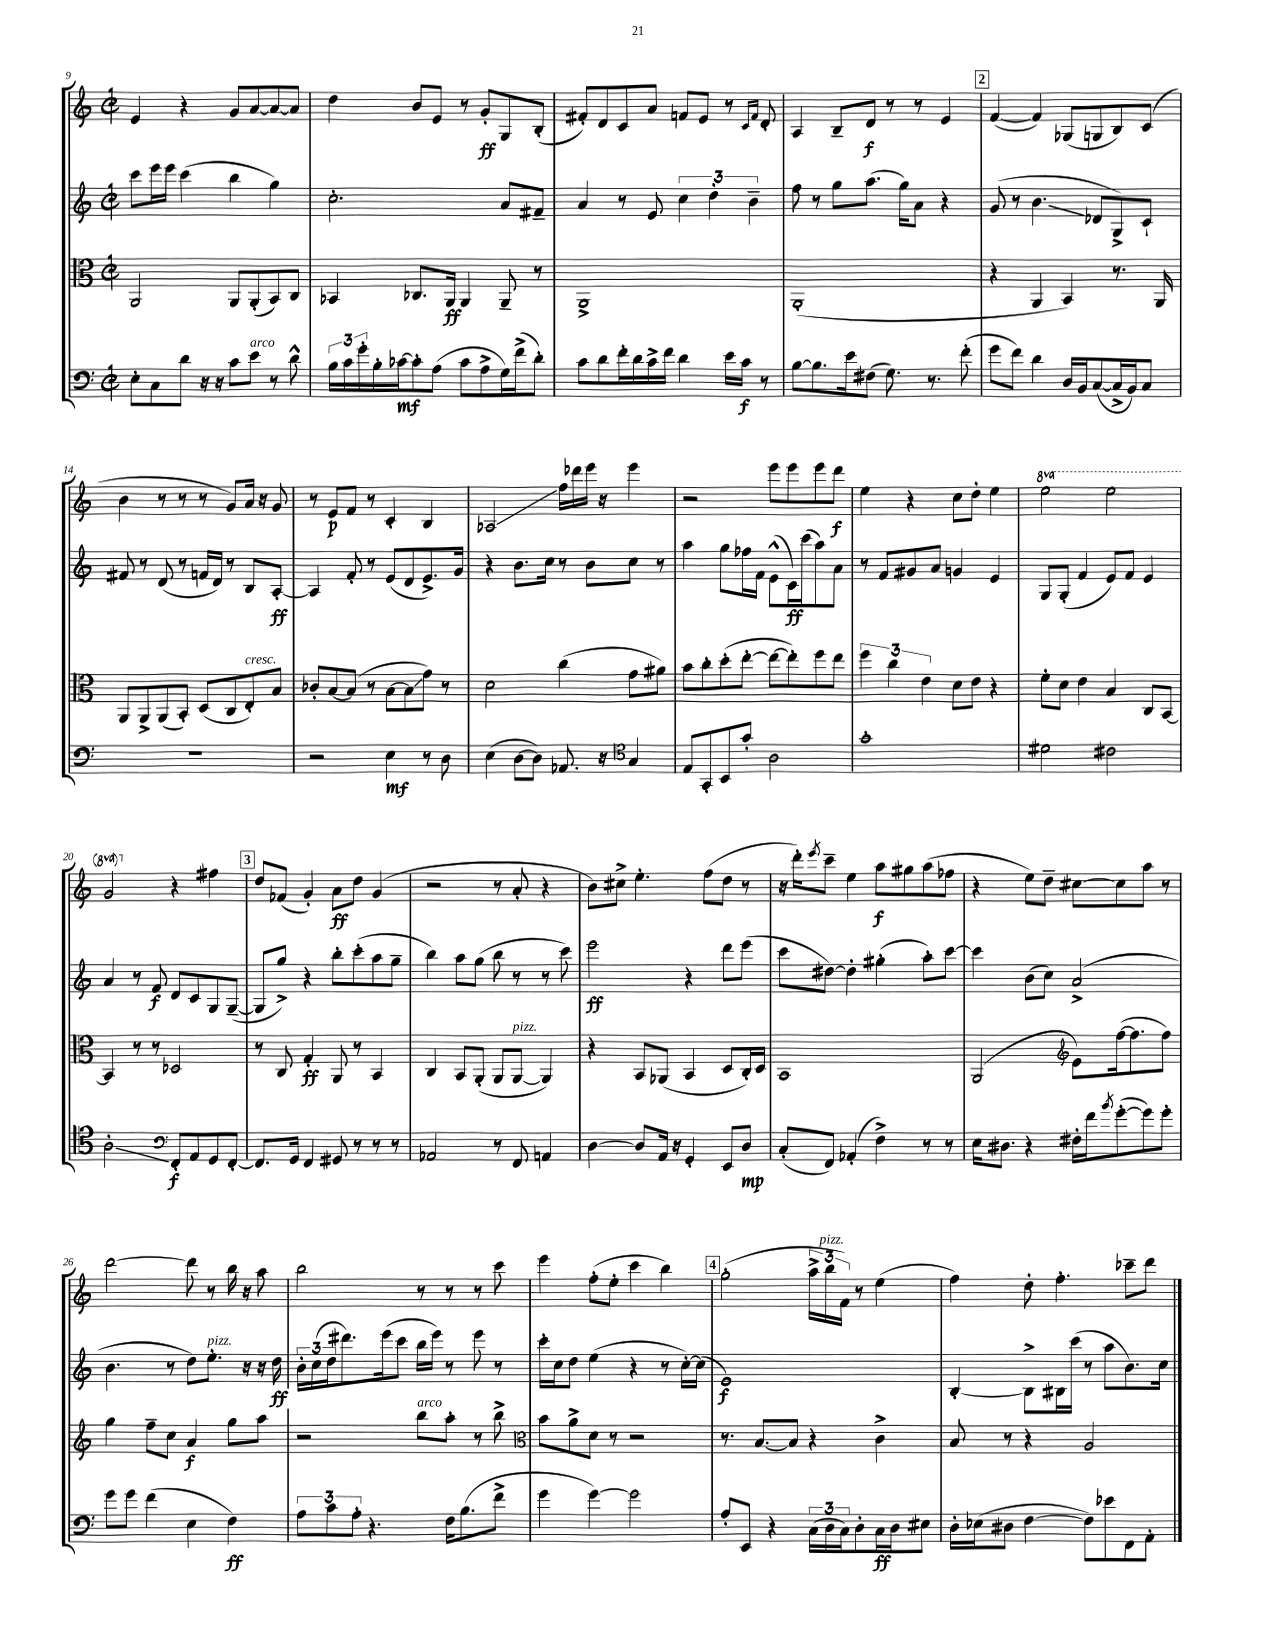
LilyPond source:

<<
\new StaffGroup <<
\new Staff = "s0" {
    \clef treble \key c \major \defaultTimeSignature \time 2/2 \set Staff.ottavationMarkups = #ottavation-simple-ordinals
    e'4 r4 g'8 a'8~ a'8~ a'8 |
    d''4 b'8 e'8 r8 g'8-.\ff g8 b8-.( |
    fis'8-.) d'8 c'8 a'8 f'8 e'8 r8 \grace { c'16 f'16 } d'8-. |
    a4 b8-- d'8\f r8 r8 e'4 |
    \mark \markup { \box "2" } f'4~( f'4) ges8( g8 b8) c'8( |
    b'4 r8 r8 r8 g'8) a'16 r16 g'8 |
    r8 e'8\p f'8 r8 c'4-. b4 |
    aes2\glissando f''16 des'''16 e'''16 r16 e'''4 |
    r2 e'''8 e'''8 e'''8 d'''8\f |
    e''4 r4 c''8 d''8-. e''4 |
    \ottava #1 e'''2 e'''2 |
    g''2 \ottava #0 r4 fis''4 |
    \mark \markup { \box "3" } d''8 fes'8( g'4-.) a'8\ff d''8 g'4( |
    r2 r8 a'8-. r4 |
    b'8) cis''8-> e''4.-. f''8( d''8 r8 |
    r16 d'''16-.) \acciaccatura { e'''8 } c'''8-- e''4 a''8\f gis''8 a''8( fes''8 |
    r4 e''8) d''8-- cis''8~ cis''8 a''8 r8 |
    d'''2~ d'''8 r8 b''16 r16 a''8 |
    b''2 r8 r8 r8 c'''8 |
    e'''4 f''8-.( e''8-. c'''4 b''4) |
    \mark \markup { \box "4" } g''2-.( \tuplet 3/2 { a''16-> b''16^\markup { \italic "pizz." } f'16) } r8 e''4( |
    f''4) d''8-. f''4.-. ces'''8-- d'''8 \bar "|." |
}
\new Staff = "s1" {
    \clef treble \key c \major \defaultTimeSignature \time 2/2
    c'''8 e'''16 e'''16 c'''4( b''4 g''4) |
    c''2.-. a'8 fis'8-- |
    a'4 r8 e'8 \tuplet 3/2 { c''4 d''4-. b'4-- } |
    f''8 r8 g''8 a''8.( g''16) a'8 r4 |
    \mark \markup { \box "2" } g'8( r8 b'4.\glissando des'8 g8->) c'8-! |
    fis'8 r8 d'8( r8 f'16 d'16) r8 b8 a8~-.\ff |
    a4 f'8-. r8 e'8( d'8 e'8.->) g'16 |
    r4 b'8. c''16 r8 b'8 c''8 r8 |
    a''4 g''8 fes''16 f'16 e'8-^( c'16\ff) c'''16( a''8) a'8 |
    r8 f'8 gis'8 a'8 g'4 e'4 |
    g8 g8-.( f'4 e'8) f'8 e'4 |
    a'4 r8 f'8\f d'8 c'8 g8 g8~--( |
    \mark \markup { \box "3" } g8 g''8->) r4 b''8-. c'''8-.( a''8 g''8-- |
    b''4) a''8 g''8( b''8 r8 r8 c'''8) |
    e'''2\ff r4 d'''8 e'''8( |
    c'''8 dis''8~) dis''4-. gis''4-.( a''8-.) c'''8~ |
    c'''4 b'8( c''8) a'2->( |
    b'4. r8 d''8) e''8.-.^\markup { \italic "pizz." } r16 r16 d''16\ff |
    \tuplet 3/2 { b'16-. c''16( d''16 } dis'''8.) e'''16( c'''8 b''16 e'''16) r8 e'''8 r8 |
    c'''16-. c''16 d''8 e''4( r4 r8 c''16~-.) c''16( |
    \mark \markup { \box "4" } e'1\f) |
    b4~-. b8-> bis16 c'''16( r8 a''8 b'8.) c''16 \bar "|." |
}
\new Staff = "s2" {
    \clef alto \key c \major \defaultTimeSignature \time 2/2
    a,2 a,8 a,8-.( b,8) c8 |
    bes,4 ces8. a,16\ff a,4 a,8-- r8 |
    a,1-> |
    a,1-.( |
    \mark \markup { \box "2" } r4 a,4 b,4) r8. a,16 |
    a,8 a,8-> a,8( b,8-.) d8( c8 e8-.^\markup { \italic "cresc." }) b8 |
    ces'8-. b8~ b8( r8 b8~ b8\glissando g'8) r8 |
    d'2 c''4( g'8 ais'8) |
    b'8 c''8-. d''8-.( e''8~-. e''8~ e''8-.) f''8 e''8 |
    \tuplet 3/2 { f''4 c''4 e'4 } d'8 e'8 r4 |
    f'8-. d'8 e'4 b4 c8 b,8~ |
    b,4 r8 r8 des2 |
    \mark \markup { \box "3" } r8 c8 g4-.\ff a,8 r8 b,4 |
    c4 b,8 a,8-.( a,8 a,8~^\markup { \italic "pizz." } a,4) |
    r4 b,8 aes,8( b,4 d8 c16-.) d16 |
    b,1 |
    a,2( \clef treble e'8) f''16~( f''8. f''8) |
    g''4 f''8-- c''8 a'4\f g''8 a''8 |
    r2 b''8^\markup { \italic "arco" } a''8-. r8 b''8-> |
    \clef alto b'8 a'8-> d'8 r8 r2 |
    \mark \markup { \box "4" } r8. b8.~ b8 r4 c'4-> |
    b8 r8 r4 a2 \bar "|." |
}
\new Staff = "s3" {
    \clef bass \key c \major \defaultTimeSignature \time 2/2
    e8-. c8 d'8 r16 r16 c'8 e'8^\markup { \italic "arco" } r8 d'8-^ |
    \tuplet 3/2 { b16 c'16 g'16-. } b16-. ces'16~\mf ces'8-. a8( ces'8 a8-> g16) f'16->( d'8-.) |
    c'8 d'8 f'16-. d'16 c'16-> f'16 d'4 e'16 c'16\f r8 |
    b8~ b8. e'16 fis8( g8.) r8. f'8-.( |
    \mark \markup { \box "2" } g'8 f'8) d'4 d16 b,16 c8~( c16-> b,16) c8 |
    R1 |
    r2 e4\mf r8 d8 |
    e4( d8~ d8) aes,8. r16 \clef tenor g4 |
    e8 g,8-. b,8 g'8-. a2 |
    g'1-. |
    dis'2 cis'2 |
    a2-.\glissando \clef bass f,8-.\f a,8 g,8 f,8~-. |
    \mark \markup { \box "3" } f,8. g,16 f,4 gis,8 r8 r8 r8 |
    aes,2 r8 f,8 a,4 |
    d4~ d8 a,16 r16 g,4-. e,8 d8\mp |
    c8-.( f,8) aes,4-.( f4->) r8 r8 |
    e16 dis8. r4 fis16-. f'16 \acciaccatura { b'8 } g'8~-.( g'8) g'8-. |
    g'8 g'8 f'4( e4 f4\ff) |
    \tuplet 3/2 { a8 c'8 a8-. } r4. f16 b8.( f'8-> |
    g'4 g'4~) g'2 |
    \mark \markup { \box "4" } a8-. e,8 r4 \tuplet 3/2 { c16( d16 c16) } d8-. c16\ff d16 eis8 |
    d16-. ees16( dis8 f4~ f8) ees'8 f,8 a,8-. \bar "|." |
}
>>
>>
\layout { \context { \Score currentBarNumber = #9 } }
